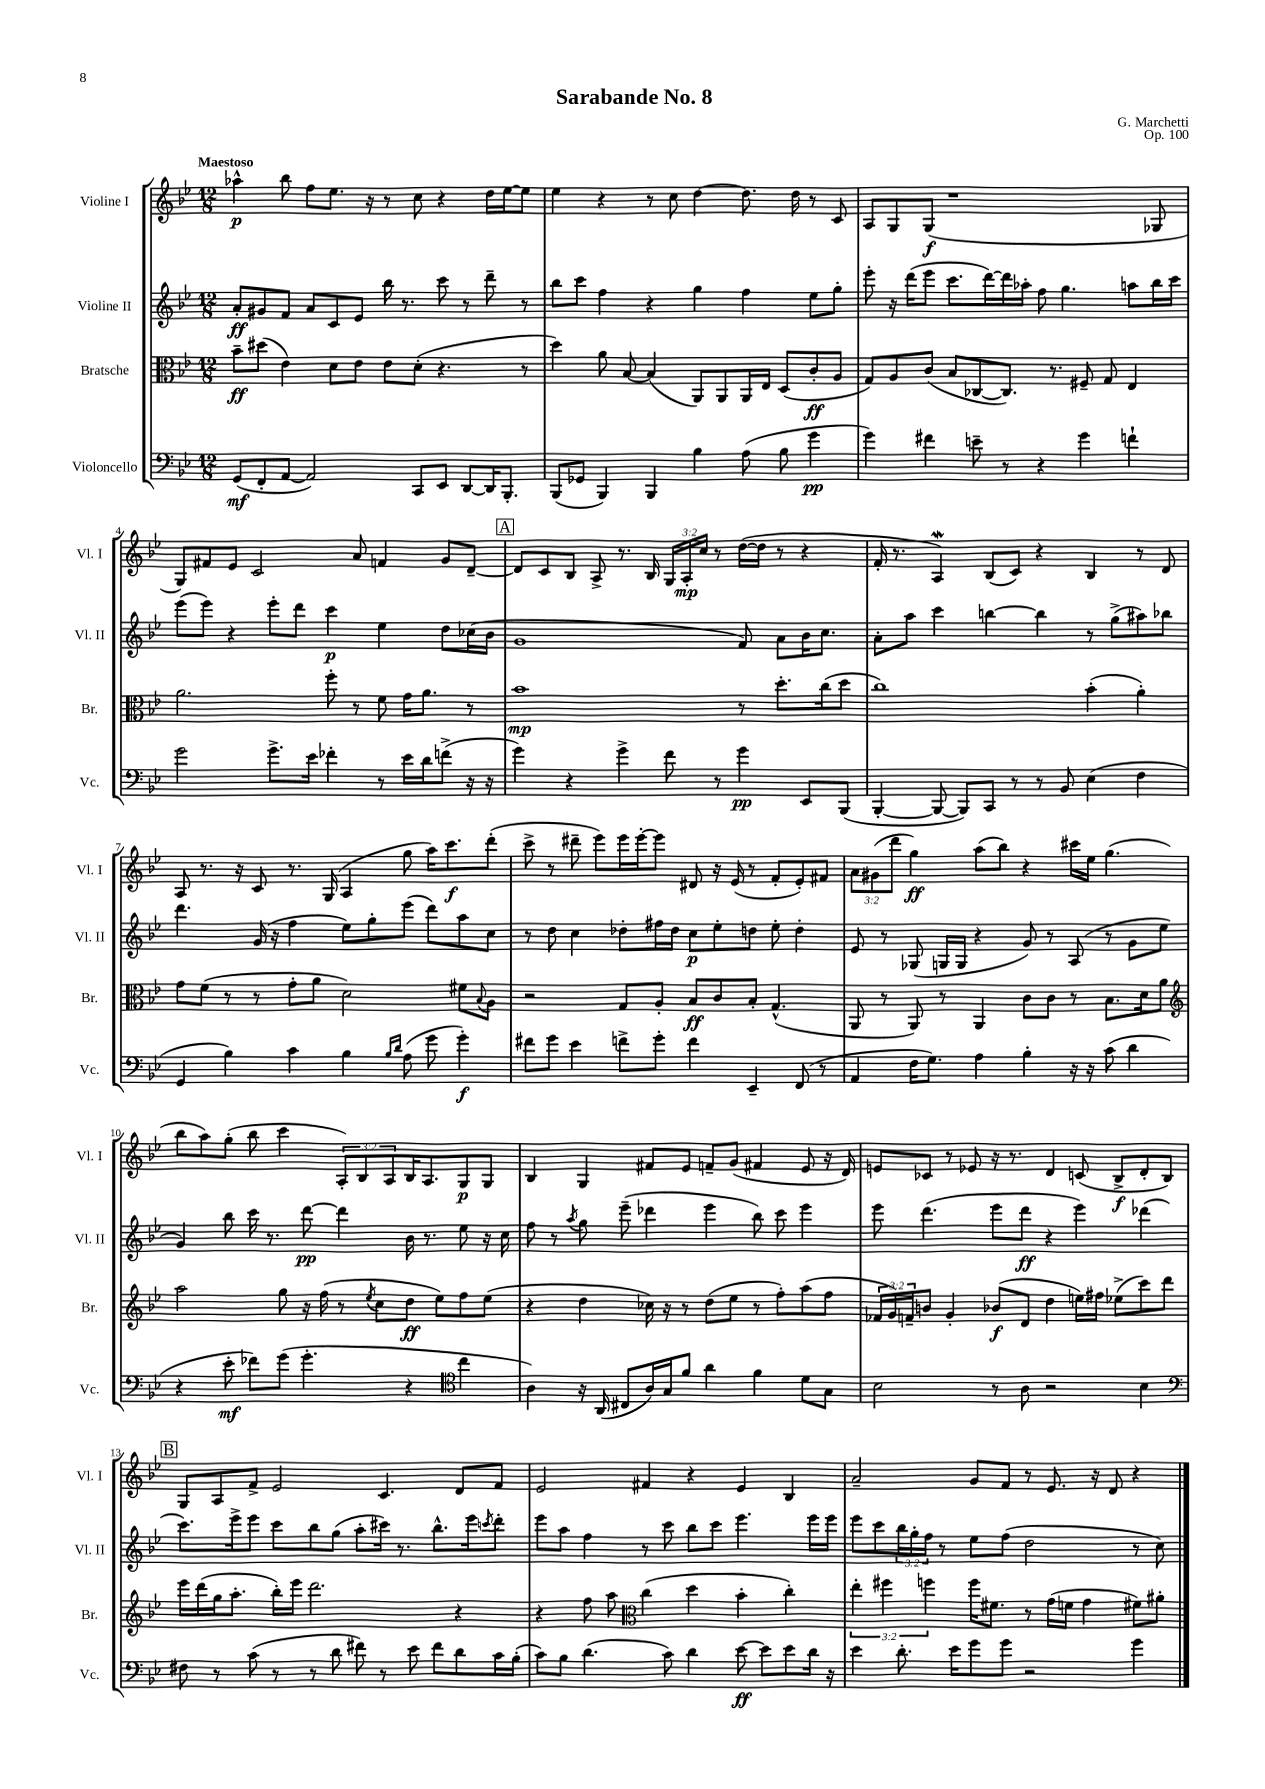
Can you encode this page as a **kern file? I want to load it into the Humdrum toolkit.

**kern	**kern	**kern	**kern
*staff4	*staff3	*staff2	*staff1
*clefF4	*clefC3	*clefG2	*clefG2
*k[b-e-]	*k[b-e-]	*k[b-e-]	*k[b-e-]
*M12/8	*M12/8	*M12/8	*M12/8
(8GG	8b-~	8a'	4aa-^^
8FF'	(8dd#	8g#	.
[8AA	4e-)	8f	8bb-
2AA])	.	8a	8ff
.	8d	8c	8.ee-
.	8e-	8e-	.
.	.	.	16r
.	8e-	16bb-	8r
.	.	8.r	.
8CC	(8d'	.	8cc
8EE-	4.r	8ccc	4r
[8DD	.	8r	.
16DD]	.	8ddd~	16dd
8.BBB-'	.	.	[16ee-
.	8r	8r	8ee-]
=	=	=	=
(8BBB-	4dd)	8bb-	4ee-
8GG-	.	8ccc	.
4BBB-)	8a	4ff	4r
.	[8B-	.	.
4BBB-	(4B-]	4r	8r
.	.	.	8cc
4B-	8AA)	4gg	[4dd
.	8AA	.	.
(8A	16AA	4ff	8.dd]
.	16E-	.	.
8B-	(8D	.	.
.	.	.	16dd
4g	8c'	8ee-	8r
.	8A	8gg'	8c
=	=	=	=
4g)	8G)	8eee-'	8A
.	8A	16r	8G
.	.	(16ddd	.
4f#	(8c	8eee-	(8G
.	8B-	8.ccc	1r
8e~	[8C-	.	.
.	.	[16ddd)	.
8r	8.C-])	16ddd]	.
.	.	16aa-'	.
4r	.	8ff	.
.	8.r	.	.
.	.	4.gg	.
4g	8F#~	.	.
.	8G	.	.
4f`	4E-	8aa	.
.	.	16bb-	8G-
.	.	16ccc	.
=	=	=	=
2g	2.a	(8eee-	8G)
.	.	8eee-)	8f#
.	.	4r	8e-
.	.	.	2c
8.g^	.	8eee-'	.
.	.	8ddd	.
16e-	.	.	.
4f-'	8ff'	4ccc	.
.	8r	.	8a
8r	8f	4ee-	4f
16e-	16g	.	.
16d	8.a	.	.
(8f^	.	8dd	8g
16r	8r	(16cc-	[8d~
16r	.	16b-	.
=	=	=	=
4g)	1b-	1g	8d]
.	.	.	8c
4r	.	.	8B-
.	.	.	8A^
4g^	.	.	8.r
.	.	.	16B-
8f	.	.	24G
.	.	.	24A'
.	.	.	24cc
8r	.	.	8r
4g	8r	8f)	([16dd
.	.	.	16dd]
.	8.dd'	8a	8r
8EE-	.	16b-	4r
.	(16cc	8.cc	.
(8BBB-	8dd	.	.
=	=	=	=
[4BBB-'	1cc)	8a'	16f'
.	.	.	8.r
.	.	8aa	.
8BBB-_	.	4ccc	4A)
8BBB-])	.	.	.
8CC	.	[4bb	(8B-
8r	.	.	8c)
8r	.	4bb]	4r
8BB-	.	.	.
(4E-	(4b-'	8r	4B-
.	.	(8gg^	.
4F	4a')	8aa#)	8r
.	.	8bb-	8d
=	=	=	=
4GG	8g	4.ddd	8A
.	(8f	.	8.r
4B-)	8r	.	.
.	.	.	16r
.	8r	(16g	8c
.	.	16r	.
4c	8g'	4ff	8.r
.	8a	.	.
.	.	.	(16G
4B-	2d)	8ee-)	4A
.	.	8gg'	.
16qqB-	.	.	.
16qqd	.	.	.
(8A	.	(8eee-	8gg
8g	.	8ddd)	16aa)
.	.	.	8.ccc
4g')	8f#	8aa	.
.	8qqB-	.	.
.	8A	8cc	(8ddd'
=	=	=	=
8f#	2r	8r	8ccc^
8g	.	8dd	8r
4e-	.	4cc	8ddd#~
.	.	.	8eee-)
8f^	8G	8dd-'	16eee-
.	.	.	[16eee-'
8g'	8A'	16ff#	8eee-]
.	.	16dd-	.
4f	8B-	8cc	8d#
.	8c	8ee-'	16r
.	.	.	(16e-
4EE-~	8B-'	8dd	8r
.	(4.G^^	8ee-'	8f'
(8FF	.	4dd'	8e-')
8r	.	.	8f#
=	=	=	=
4AA	8AA	8e-	12a
.	.	.	(12g#
.	8r	8r	.
.	.	.	12ddd
16F	8AA)	(8G-	4gg)
8.G)	.	.	.
.	8r	16G	.
.	.	16G	.
4A	4AA	4r	(8aa
.	.	.	8bb-)
4B-'	8c	8g)	4r
.	8c	8r	.
16r	8r	(8A	16ccc#
16r	.	.	16ee-
(8c	8.B-	8r	(4.gg
4d	.	8g	.
.	16d	.	.
.	8a	8ee-	.
=	=	=	=
*	*clefG2	*	*
4r	2aa	4g)	8bb-
.	.	.	8aa)
8e-'	.	8bb-	(8gg'
8f-)	.	16ccc	8bb-
.	.	8.r	.
(8g	8gg	.	4ccc
4.g'	16r	[8ddd	.
.	(16ff	.	.
.	8r	4ddd]	12A')
.	.	.	12B-
.	8qee-	.	.
.	8cc	.	.
.	.	.	12A
4r	8dd	16b-	16B-
.	.	8.r	8.A
.	8ee-)	.	.
*clefC4	*	*	*
4cc	8ff	8ee-	8G
.	(8ee-	16r	8G
.	.	16cc	.
=	=	=	=
4A)	4r	8ff	4B-
.	.	8r	.
.	.	8qaa	.
16r	4dd	8gg	4G
(16AA	.	.	.
8C#	.	(8eee-~	.
16A)	16cc-)	4ddd-	8f#
16G	16r	.	.
8f	8r	.	8e-
4a	(8dd	4eee-	8f~
.	8ee-	.	(8g
4f	8r	8bb-)	4f#
.	8ff')	8ccc	.
8d	(8aa	4eee-	8e-
8G	8ff	.	16r
.	.	.	16d)
=	=	=	=
2B-	24f-	8eee-	8e
.	24g)	.	.
.	24f~	.	.
.	8b	(4.ddd	8c-
.	4g'	.	8r
.	.	.	8e-
8r	(8b-	8eee-	16r
.	.	.	8.r
8A	8d	8ddd	.
2r	4dd	4r	4d
.	16ee)	4eee-)	(8c
.	16ff#	.	.
.	(8ee-^	.	8B-^
4B-	8ccc)	(4ddd-	8d'
.	8ddd	.	8B-)
=	=	=	=
*clefF4	*	*	*
8F#	16eee-	8.ccc)	8G
.	(16ddd	.	.
8r	16gg	.	8A
.	8.aa'	16eee-^	.
(8c	.	8eee-	8f^
8r	16bb-')	8ccc	2e-
.	16eee-	.	.
8r	2.ddd	8bb-	.
8d	.	(8gg	.
8f#)	.	8aa'	.
8r	.	16ccc#)	4.c
.	.	8.r	.
8e-	.	.	.
8f#	.	8.bb-^^	.
8d	4r	.	8d
.	.	16eee-	.
.	.	8qccc	.
16c	.	8ddd'	8f
(16B-'	.	.	.
=	=	=	=
8c)	4r	8eee-	2e-
8B-	.	8aa	.
(4.d	8ff	4ff	.
.	8aa	.	.
*	*clefC3	*	*
.	(4cc	8r	4f#
8c)	.	8ccc	.
4d	4dd	8bb-	4r
.	.	8ccc	.
[8e-	4b-'	4.eee-	4e-
8e-]	.	.	.
8e-	4cc')	.	4B-
16d	.	16eee-	.
16r	.	16eee-	.
=	=	=	=
4e-	6ee-'	8eee-	2a~
.	.	8ccc	.
.	6ff#	.	.
8.d'	.	24bb-	.
.	.	24gg'	.
.	6ff	24ff	.
.	.	8r	.
16e-	.	.	.
8g	16ff	8ee-	8g
.	8.f#	.	.
8g	.	(8ff	8f
2r	8r	2dd	8r
.	(16g	.	8.e-
.	16f	.	.
.	4g	.	.
.	.	.	16r
.	.	.	8d
4g	8f#)	8r	4r
.	8a#'	8cc)	.
==	==	==	==
*-	*-	*-	*-
